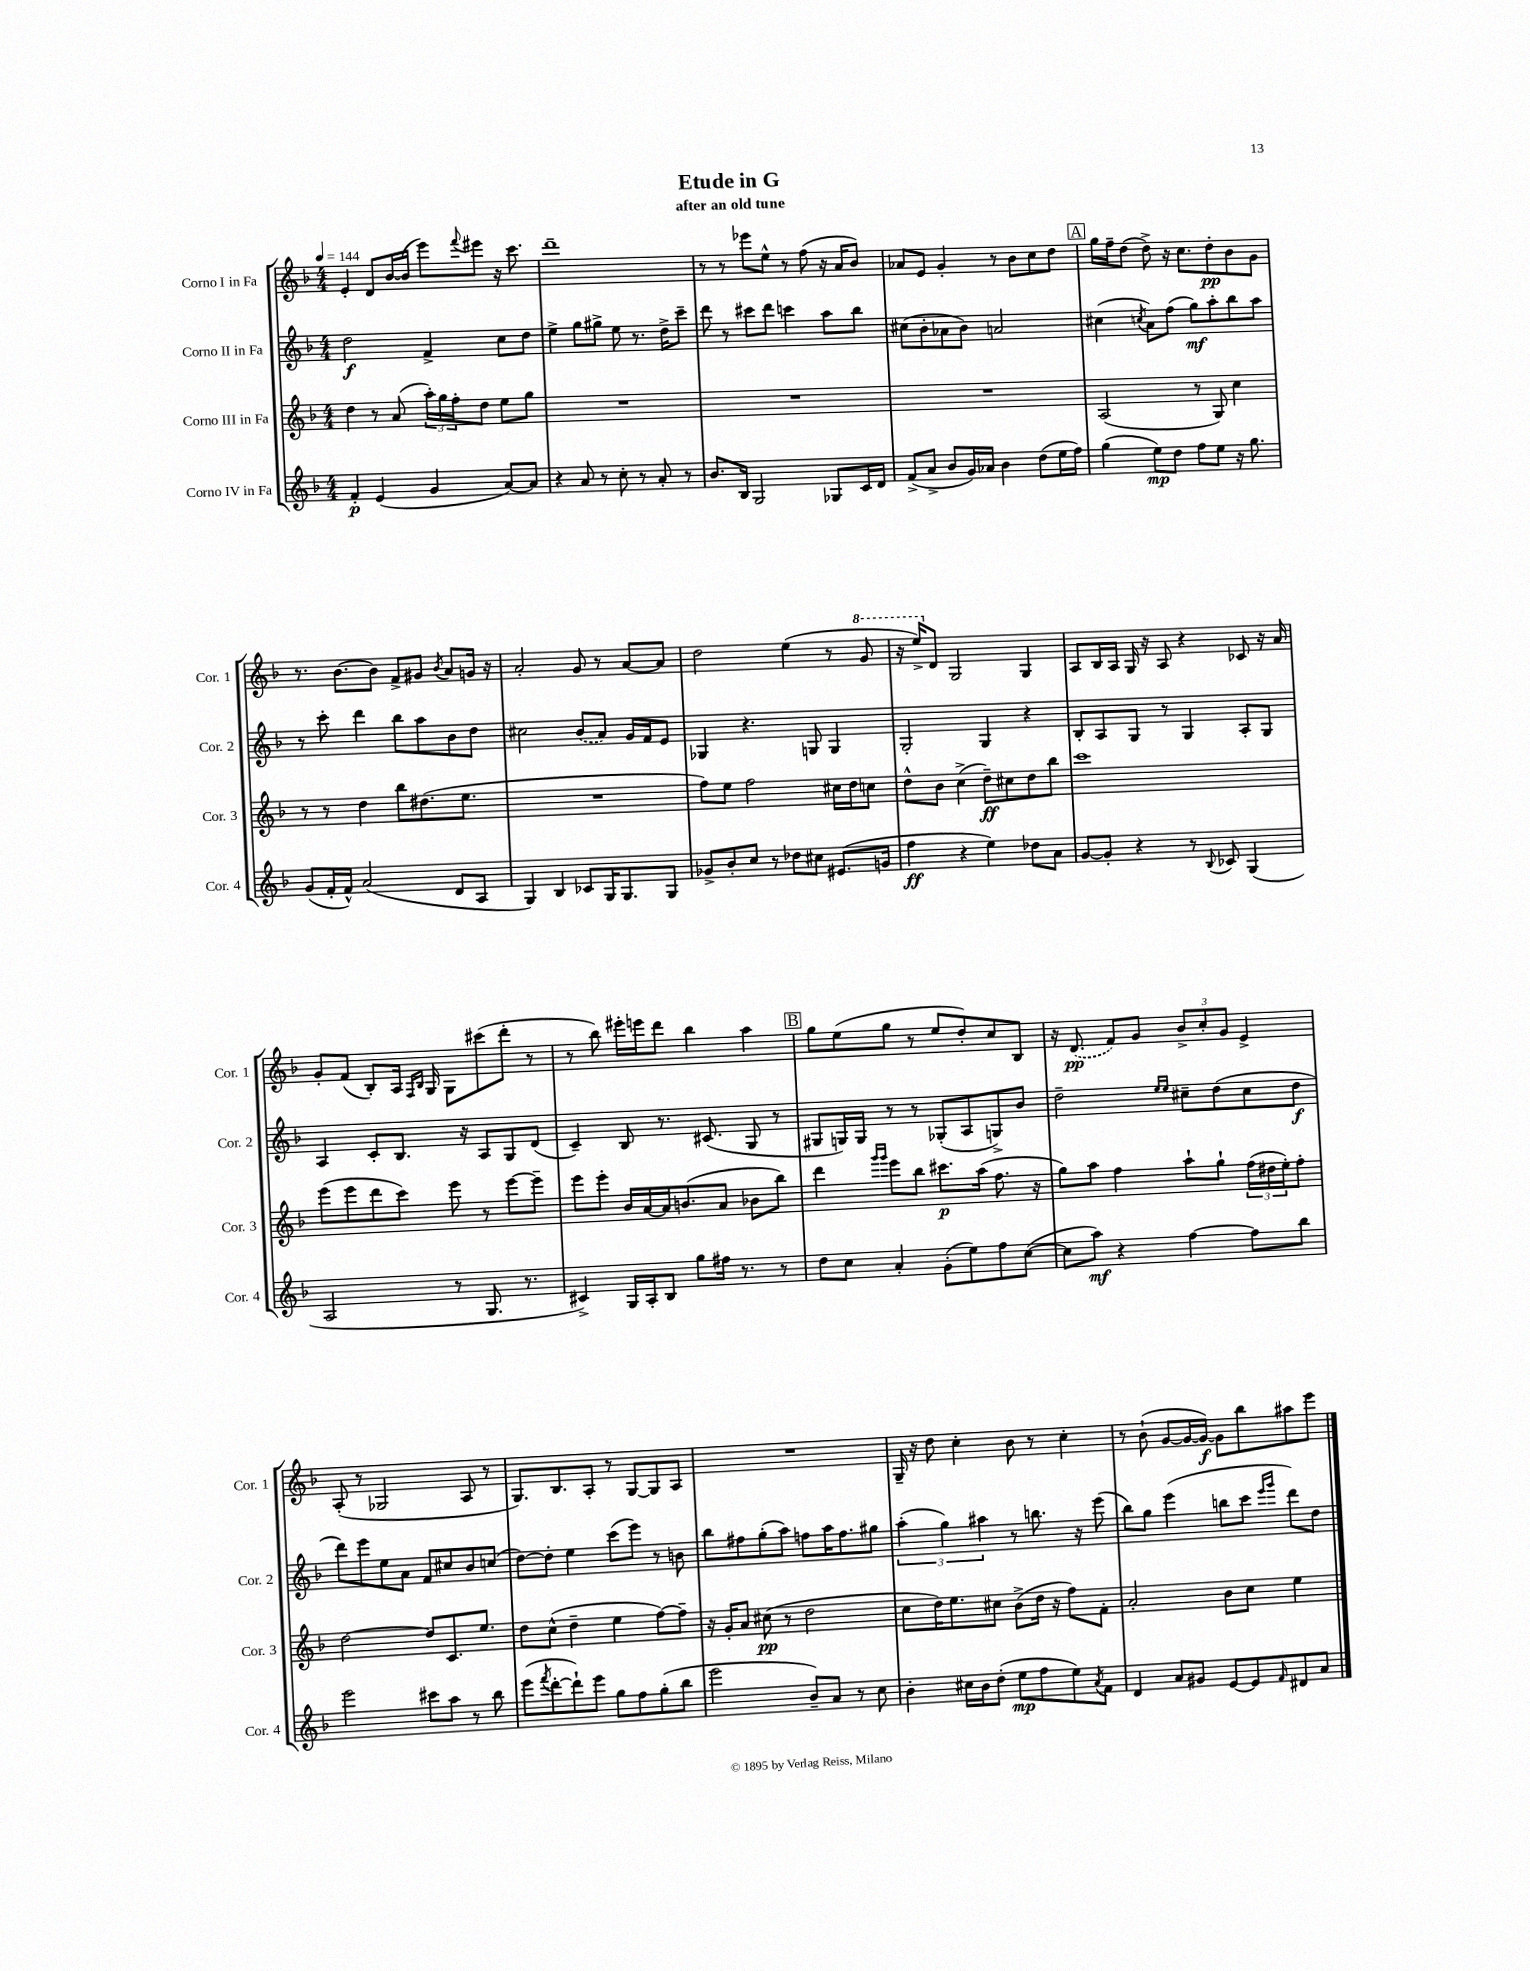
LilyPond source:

\header { title = "Etude in G" subtitle = "after an old tune" }
<<
\new StaffGroup <<
\new Staff = "s0" \with { instrumentName = "Corno I in Fa" shortInstrumentName = "Cor. 1" } {
    \clef treble \key f \major \numericTimeSignature \time 4/4 \tempo 4 = 144
    e'4-. d'8 bes'16~ bes'16( e'''8) \appoggiatura { f'''8 } eis'''8 r16 c'''8. |
    d'''1-- |
    r8 r8 ees'''8 e''8-^ r8 f''8( r16 a'16 bes'8) |
    aes'8 e'8 g'4-. r8 bes'8 c''8 d''8 |
    \mark \markup { \box "A" } g''16 f''16-- d''8( d''8->) r16 c''8. d''8-.\pp bes'8 g'8 |
    r8. bes'8.~ bes'8 f'8-> gis'8 \acciaccatura { bes'8 } a'8 g'16 r16 |
    a'2-. g'8 r8 a'8~ a'8 |
    d''2 e''4( r8 \ottava #1 g''8 |
    r16 e'''16->) \ottava #0 d'8 g2 g4 |
    a8 bes16 a16 g16 r16 a8 r4 ces'8 r16 a'16 |
    g'8-. f'8( bes8-.) a16 \grace { f16 bes16 } g16 g8 cis'''8( d'''8-. r8 |
    r8 bes''8) eis'''16-. e'''16 d'''8 bes''4 a''4 |
    \mark \markup { \box "B" } g''8 e''8( g''8 r8 e''8 d''8-.) c''8 bes8 |
    r16 \once \slurDashed d'8.\pp( f'8) g'8 \tuplet 3/2 { bes'8-> c''8-. g'8 } e'4-> |
    a8-.( r8 ges2 a8 r8 |
    g8.) bes8. a8-. r8 g8~ g8 a8 |
    R1 |
    g16-- r16 d''8 c''4-. bes'8 r8 c''4-. |
    r8 bes'8-!( g'8~ g'16~ g'16~\f) g'8 bes''8 ais''8 e'''8 \bar "|." |
}
\new Staff = "s1" \with { instrumentName = "Corno II in Fa" shortInstrumentName = "Cor. 2" } {
    \clef treble \key f \major \numericTimeSignature \time 4/4
    d''2\f f'4-> c''8 d''8 |
    e''4-> g''8 gis''8-> e''8 r8. d''16-> c'''8-- |
    d'''8 r8 cis'''8 d'''8 c'''4 a''8 bes''8 |
    cis''8( bes'8-. aes'8 bes'8) a'2 |
    \mark \markup { \box "A" } cis''4( \acciaccatura { c''8 } a'8) f''8( g''8\mf) a''8-. bes''8 a''8 |
    r8 c'''8-. d'''4 bes''8 a''8 bes'8 d''8 |
    cis''2 \once \slurDashed bes'8( a'8) g'16 f'16 e'8 |
    ges4 r4. g8 g4 |
    g2-. g4 r4 |
    bes8-. a8 g8 r8 g4 a8-. g8 |
    a4 c'8-. bes8. r16 a8 g8 d'8( |
    c'4--) bes8 r8. cis'8.( g8 r8 |
    \mark \markup { \box "B" } gis8 g16) g16 r8 r8 ges8-.( a8 g8->) bes'8 |
    d''2-- \grace { e''16 e''16 } cis''8-- d''8( cis''8 d''8\f |
    d'''8) e'''8 e''8 a'8 f'8 cis''8 bes'8 c''8( |
    d''8~) d''8-. e''4 c'''8( e'''8) r8 b'8 |
    bes''8 fis''8 g''8-.( a''8) f''8 a''16 f''8. gis''8 |
    \tuplet 3/2 { a''4-.( g''4) ais''4 } r8 b''8. r16 e'''8( |
    bes''8) g''8 e'''4( b''8 c'''8 \grace { e'''16 g'''16 } d'''8) d''8 \bar "|." |
}
\new Staff = "s2" \with { instrumentName = "Corno III in Fa" shortInstrumentName = "Cor. 3" } {
    \clef treble \key f \major \numericTimeSignature \time 4/4
    d''4 r8 a'8( \tuplet 3/2 { a''16-.) g''16 f''16-. } d''8 e''8 g''8 |
    R1 |
    R1 |
    R1 |
    \mark \markup { \box "A" } a2( r8 g8) c''4 |
    r8 r8 d''4 bes''8 dis''8.( e''8. |
    R1 |
    f''8) e''8 f''2 cis''16 d''16 c''8 |
    d''8-^ bes'8 c''4->( d''8--\ff) cis''8 d''8 bes''8 |
    c'''1 |
    e'''8( e'''8 d'''8 c'''8) e'''8 r8 e'''8~ e'''8-- |
    e'''8 e'''8-. bes'16 a'16~ a'16 b'8.( a'8 bes'8 bes''8) |
    \mark \markup { \box "B" } d'''4 \grace { g'''16 g'''16 } e'''8 bes''8 cis'''8.\p a''16( f''8. r16 |
    g''8) a''8 f''4 a''8-! g''8-! \tuplet 3/2 { f''16( dis''16 e''16-.) } f''8-. |
    d''2~ d''8 c'8. e''8. |
    d''8 c''8-^( d''4-- e''4 f''8~) f''8-- |
    r16 g'16-. a'8 cis''8\pp( r8 d''2 |
    c''8 d''16) e''8. cis''8 bes'8->( d''16 r16 f''8) f'8-. |
    a'2-. bes'8 c''8 e''4 \bar "|." |
}
\new Staff = "s3" \with { instrumentName = "Corno IV in Fa" shortInstrumentName = "Cor. 4" } {
    \clef treble \key f \major \numericTimeSignature \time 4/4
    f'4-.\p e'4( g'4 a'8~) a'8 |
    r4 a'8 r8 c''8-. r8 a'8-. r8 |
    bes'8. bes16 g2 ges8 c'16 d'16 |
    f'8->( a'8-> bes'8 g'16) aes'16 bes'4 d''8( e''16 f''16) |
    \mark \markup { \box "A" } g''4( e''8\mp) d''8 f''8 e''8 r16 g''8. |
    g'8( f'16-. f'16-^) a'2( d'8 a8 |
    g4) bes4 ces'8 g16 g8. g8 |
    ges'8-> bes'8-. c''8 r8 des''8 cis''8 eis'8.( g'16 |
    f''4\ff r4 e''4) des''8 a'8 |
    g'8~ g'8-. r4 r8 \appoggiatura { bes8 } ces'8 g4( |
    a2 r8 g8. r8. |
    cis'4->) g16 a16-. bes8 g''8 fis''16 r8. r8 |
    \mark \markup { \box "B" } d''8 c''8 a'4-. g'8-.( e''8) f''8 c''8~( |
    c''8 a''8\mf) r4 f''4~ f''8 bes''8 |
    e'''2 cis'''8 a''8 r8 bes''8 |
    e'''8( \acciaccatura { f'''8 } d'''8~-. d'''8-!) e'''8 g''8 f''8 g''8-.( bes''8 |
    e'''2 bes'8--) a'8 r8 c''8 |
    bes'4-. cis''16 bes'16 d''8-.( e''8\mp f''8 e''8) \acciaccatura { a'8 } f'8 |
    d'4 a'8 gis'8 e'8~ e'8 \grace { f'16 } dis'8 a'8 \bar "|." |
}
>>
>>
\layout { \context { \Score \remove "Bar_number_engraver" } }
